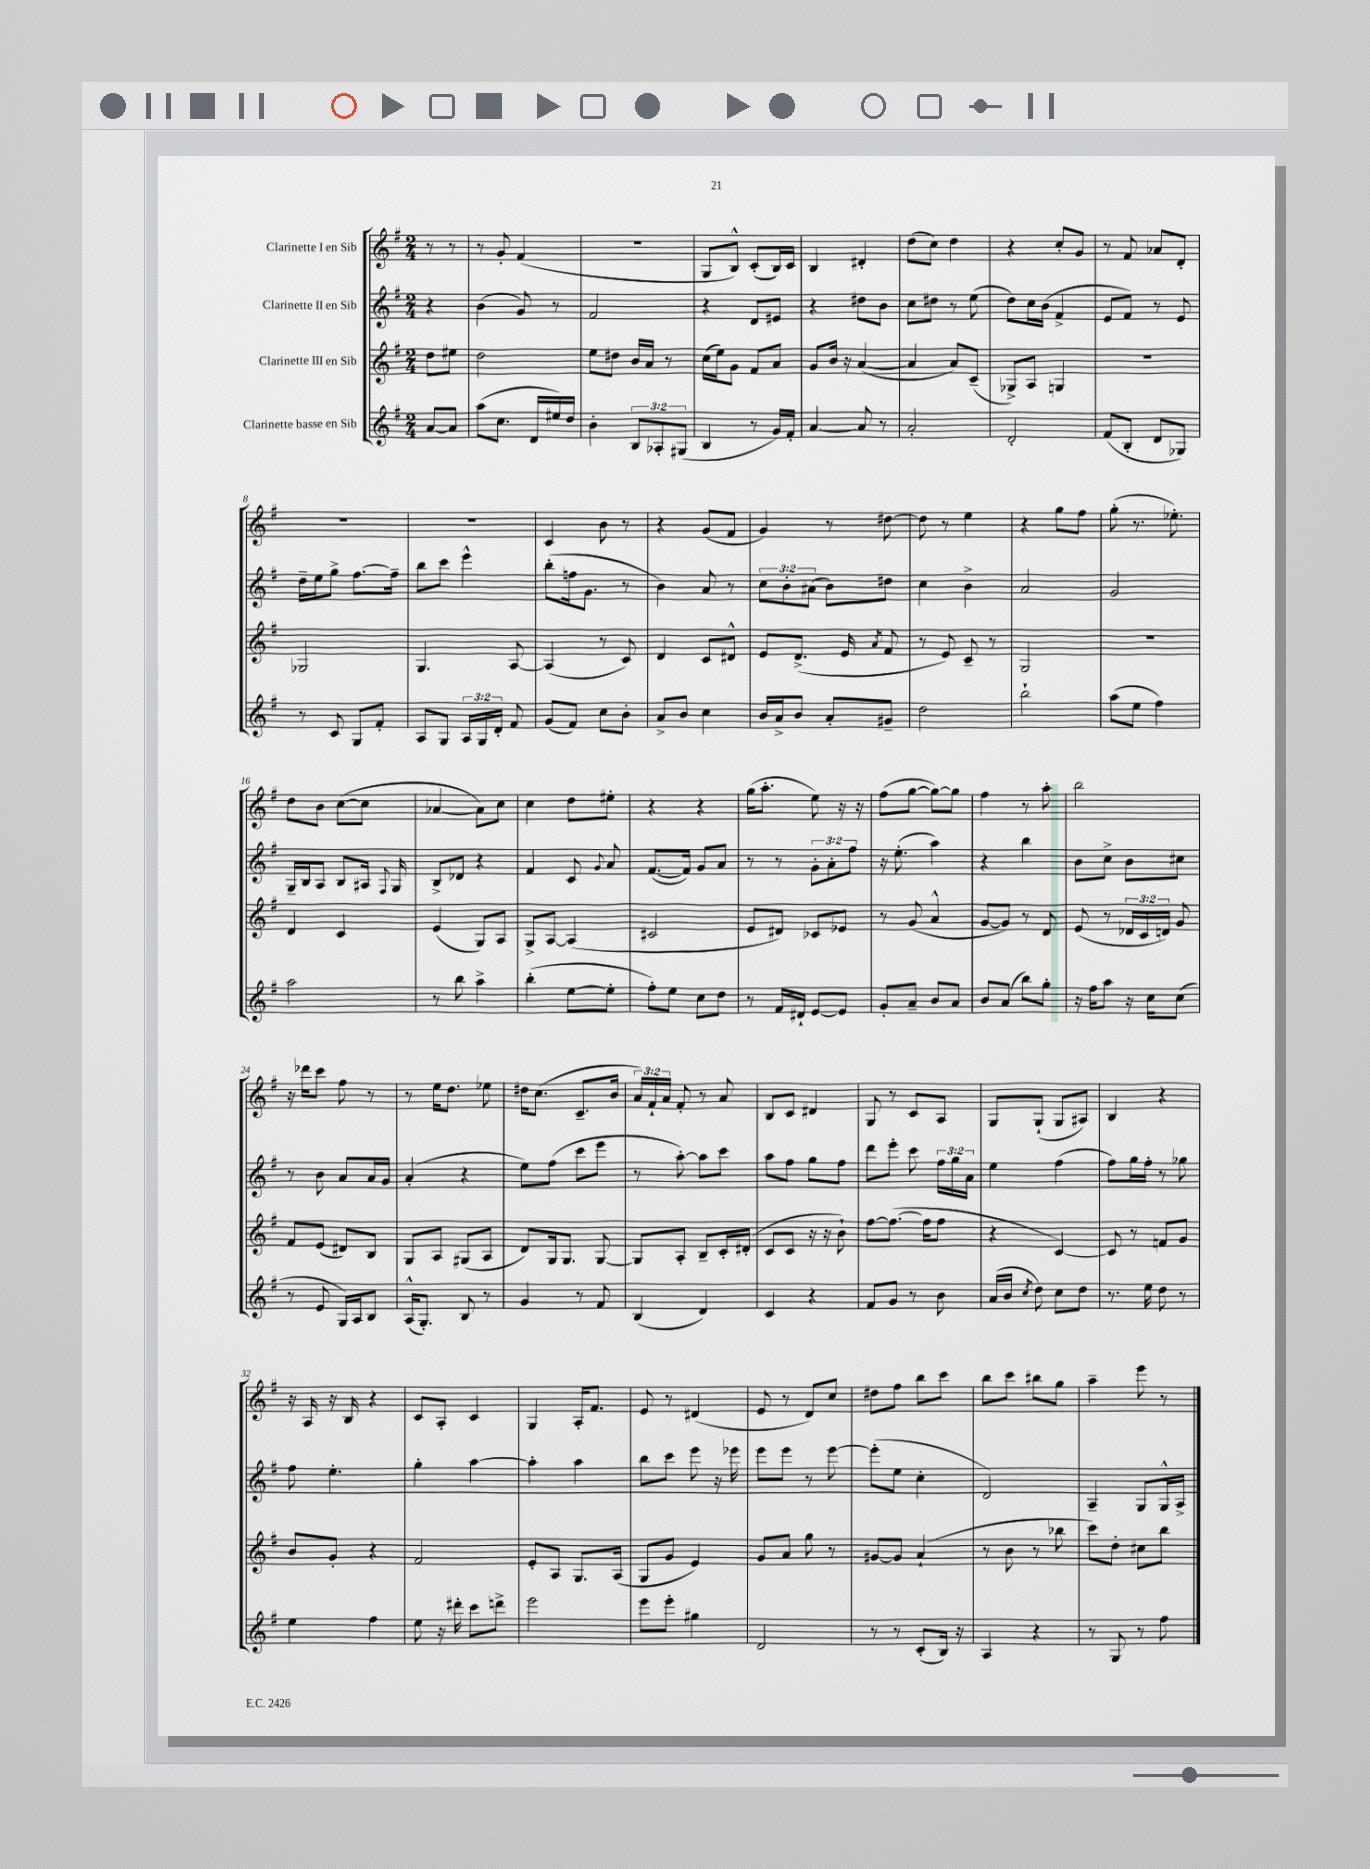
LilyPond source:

<<
\new StaffGroup <<
\new Staff = "s0" \with { instrumentName = "Clarinette I en Sib" } {
    \clef treble \key g \major \numericTimeSignature \time 2/4 \override Staff.TupletNumber.text = #tuplet-number::calc-fraction-text \partial 4
    \autoBeamOff r8 r8 |
    r8 g'8-. fis'4( |
    R2 |
    g8[ b8]-^) c'8[-.( b16) c'16] |
    b4 dis'4-. |
    d''8[( c''8]) d''4 |
    r4 c''8[-. g'8] |
    r8 fis'8 aes'8[ d'8]-. |
    R2 |
    R2 |
    c'4 b'8 r8 |
    r4 g'8[( fis'8] |
    g'4) r8 dis''8~ |
    dis''8 r8 e''4 |
    r4 g''8[ fis''8] |
    g''8-.( r8. ees''8.-.) |
    d''8[ b'8] c''8[~( c''8] |
    aes'4~ aes'8[) c''8] |
    c''4 d''8[ eis''8]-. |
    r4 r4 |
    g''16[( a''8.]-. e''8) r16 r16 |
    fis''8[( g''8]~ g''8[~) g''8] |
    fis''4 r8 a''8-. |
    b''2 |
    r16 des'''16[ c'''8] fis''8 r8 |
    r8 e''16[ d''8.] ees''8 |
    dis''16[ c''8.]( c'8.[-- b'16] |
    \tuplet 3/2 { a'16[) fis'16-! a'16] } fis'8-. r8 a'8 |
    b8[ c'8] dis'4 |
    g8 r8 c'8[ a8] |
    g8[ g8]-!( g8[ ais8]) |
    b4 r4 |
    r16 a16 r16 b16 r4 |
    c'8[ a8]-. c'4 |
    g4 a16[-. fis'8.] |
    e'8 r8 dis'4( |
    e'8 r8 d'8[) c''8] |
    dis''8[ fis''8] b''8[ c'''8] |
    b''8[ c'''8] bis''8[ g''8] |
    a''4-- e'''8 r8 \bar "|." |
}
\new Staff = "s1" \with { instrumentName = "Clarinette II en Sib" } {
    \clef treble \key g \major \numericTimeSignature \time 2/4 \override Staff.TupletNumber.text = #tuplet-number::calc-fraction-text \partial 4
    \autoBeamOff r4 |
    b'4( g'8) r8 |
    fis'2 |
    r4 d'8[ eis'8] |
    r4 dis''8[ b'8] |
    c''8[ dis''8] r8 e''8( |
    d''8[) c''16 b'16]( fis'4-> |
    e'8[ fis'8]) r8 e'8 |
    d''16[-- e''16 g''8]-> fis''8.[~ fis''16]-- |
    b''8[ c'''8] e'''4-^ |
    b''8[-.( f''16 g'8.] r8 |
    b'4) a'8 r8 |
    \tuplet 3/2 { c''8[ b'8-. ais'8]( } b'8[) dis''8] |
    c''4 b'4-> |
    a'2 |
    g'2 |
    g16[-- b16 a8] b8[ ais16] \appoggiatura { fis8 } g16 |
    b8[-> des'8] r4 |
    fis'4 c'8 \appoggiatura { g'8 } a'8 |
    fis'8.[~( fis'16]) g'8[ a'8] |
    r8 r8 \tuplet 3/2 { g'8[-. a'8-. fis''8] } |
    r16 e''8.-.( a''4) |
    r4 b''4 |
    b'8[ c''8]-> b'8[ cis''8] |
    r8 b'8 a'8[ a'16 g'16] |
    a'4-.( r4 |
    e''8[) fis''8]( c'''8[ e'''8] |
    r8 a''8~-.) a''8[ c'''8] |
    a''8[ fis''8] g''8[ fis''8] |
    d'''8[ e'''8]-. c'''8 \tuplet 3/2 { fis''16[ g''16 a'16] } |
    e''4 fis''4( |
    fis''8[) g''16 fis''16]-. r8 ges''8 |
    fis''8 e''4.-. |
    g''4-. a''4~ |
    a''4-. a''4 |
    b''8[ c'''8] e'''8 r16 ees'''16 |
    e'''8[ e'''8] r8 e'''8~ |
    e'''8[-.( e''8] c''4-. |
    d'2) |
    a4-- g8[ g16-^ a16]-> \bar "|." |
}
\new Staff = "s2" \with { instrumentName = "Clarinette III en Sib" } {
    \clef treble \key g \major \numericTimeSignature \time 2/4 \override Staff.TupletNumber.text = #tuplet-number::calc-fraction-text \partial 4
    \autoBeamOff d''8[ eis''8] |
    d''2 |
    e''8[ dis''8] b'16[ a'16] r8 |
    c''16[( e''16) g'8] fis'8[ a'8] |
    g'8[ b'16] r16 a'4~( |
    a'4 a'8[) c'8]--( |
    ges8[->) a8] g4 |
    R2 |
    ges2 |
    g4. a8~ |
    a4( r8 c'8) |
    d'4 c'8[ dis'8]-^ |
    e'8[ d'8.]->( e'16 \acciaccatura { a'8 } fis'8 |
    r8 e'8) c'8-- r8 |
    g2 |
    r2 |
    d'4 c'4 |
    e'4( g8[) a8] |
    g8[-> a8]~ a4( |
    cis'2 |
    e'8[ dis'8]) ces'8[ ees'8] |
    r8 g'8( a'4-^ |
    g'8[~ g'8]) r8 d'8 |
    e'8( r8 \tuplet 3/2 { des'16[ c'16 d'16]) } g'8 |
    fis'8[ e'8]( dis'8[) b8] |
    g8[ a8] gis8[( a8] |
    d'8[) g16 g8.] g8~ |
    g8[ a8]-. b8[-- c'16-. dis'16]-.( |
    c'8[ c'8] r16 r16 b'8-!) |
    fis''8[~ fis''8.]~( fis''16[ fis''8] |
    r4 c'4~) |
    c'8 r8 f'8[ g'8] |
    b'8[ g'8]-. r4 |
    fis'2 |
    e'8[-. a8] g8.[ a16]( |
    g8[ g'8] e'4) |
    g'8[ a'8] g''8 r8 |
    gis'8[~ gis'8] a'4-!( |
    r8 b'8 r8 bes''8 |
    c'''8[) d''8]-. cis''8[ b''8] \bar "|." |
}
\new Staff = "s3" \with { instrumentName = "Clarinette basse en Sib" } {
    \clef treble \key g \major \numericTimeSignature \time 2/4 \override Staff.TupletNumber.text = #tuplet-number::calc-fraction-text \partial 4
    \autoBeamOff a'8[~ a'8] |
    a''8[( c''8.] d'16[ eis''16) d''16] |
    b'4-. \tuplet 3/2 { b8[ aes8-. gis8]( } |
    b4 r8 g'16[) fis'16]-. |
    a'4~ a'8 r8 |
    a'2-. |
    d'2-. |
    fis'8[( b8]-. d'8[ ges8]) |
    r8 c'8 g8[ fis'8]-. |
    a8[ g8] \tuplet 3/2 { a16[ g16 d'16]-. } fis'8 |
    g'8[( fis'8]) c''8[ b'8]-. |
    a'8[-> b'8] c''4 |
    b'16[ a'16-> b'8] a'8[-. gis'8]-- |
    d''2 |
    b''2-! |
    a''8[( e''8] fis''4) |
    a''2 |
    r8 b''8 a''4-> |
    b''4-.( e''8[~ e''8]-. |
    fis''8[-.) e''8] c''8[ d''8] |
    r8 fis'16[ dis'16]-! e'8[~ e'8] |
    g'8[-. a'8]-- b'8[ a'8] |
    b'8[ a'8]( b''8[) g''8]-. |
    r16 fis''16[ a''8] r16 c''16[ c''8]( |
    r8 e'8 g16[) a16 b8] |
    a16[-^( g8.]-.) b8 r8 |
    g'4 r8 fis'8 |
    b4( d'4) |
    c'4 r4 |
    fis'8[ g'8] r8 b'8 |
    a'16[( b'16] \acciaccatura { c''8 } d''8) c''8[ d''8] |
    r8. e''16 d''8 r8 |
    e''4 fis''4 |
    e''8 r16 dis'''16-. c'''8[ d'''8]-> |
    e'''2 |
    e'''8[ e'''8]-. gis''4 |
    d'2 |
    r8 r8 c'8[-.( b16]) r16 |
    a4 r4 |
    r8 g8 r8 fis''8 \bar "|." |
}
>>
>>
